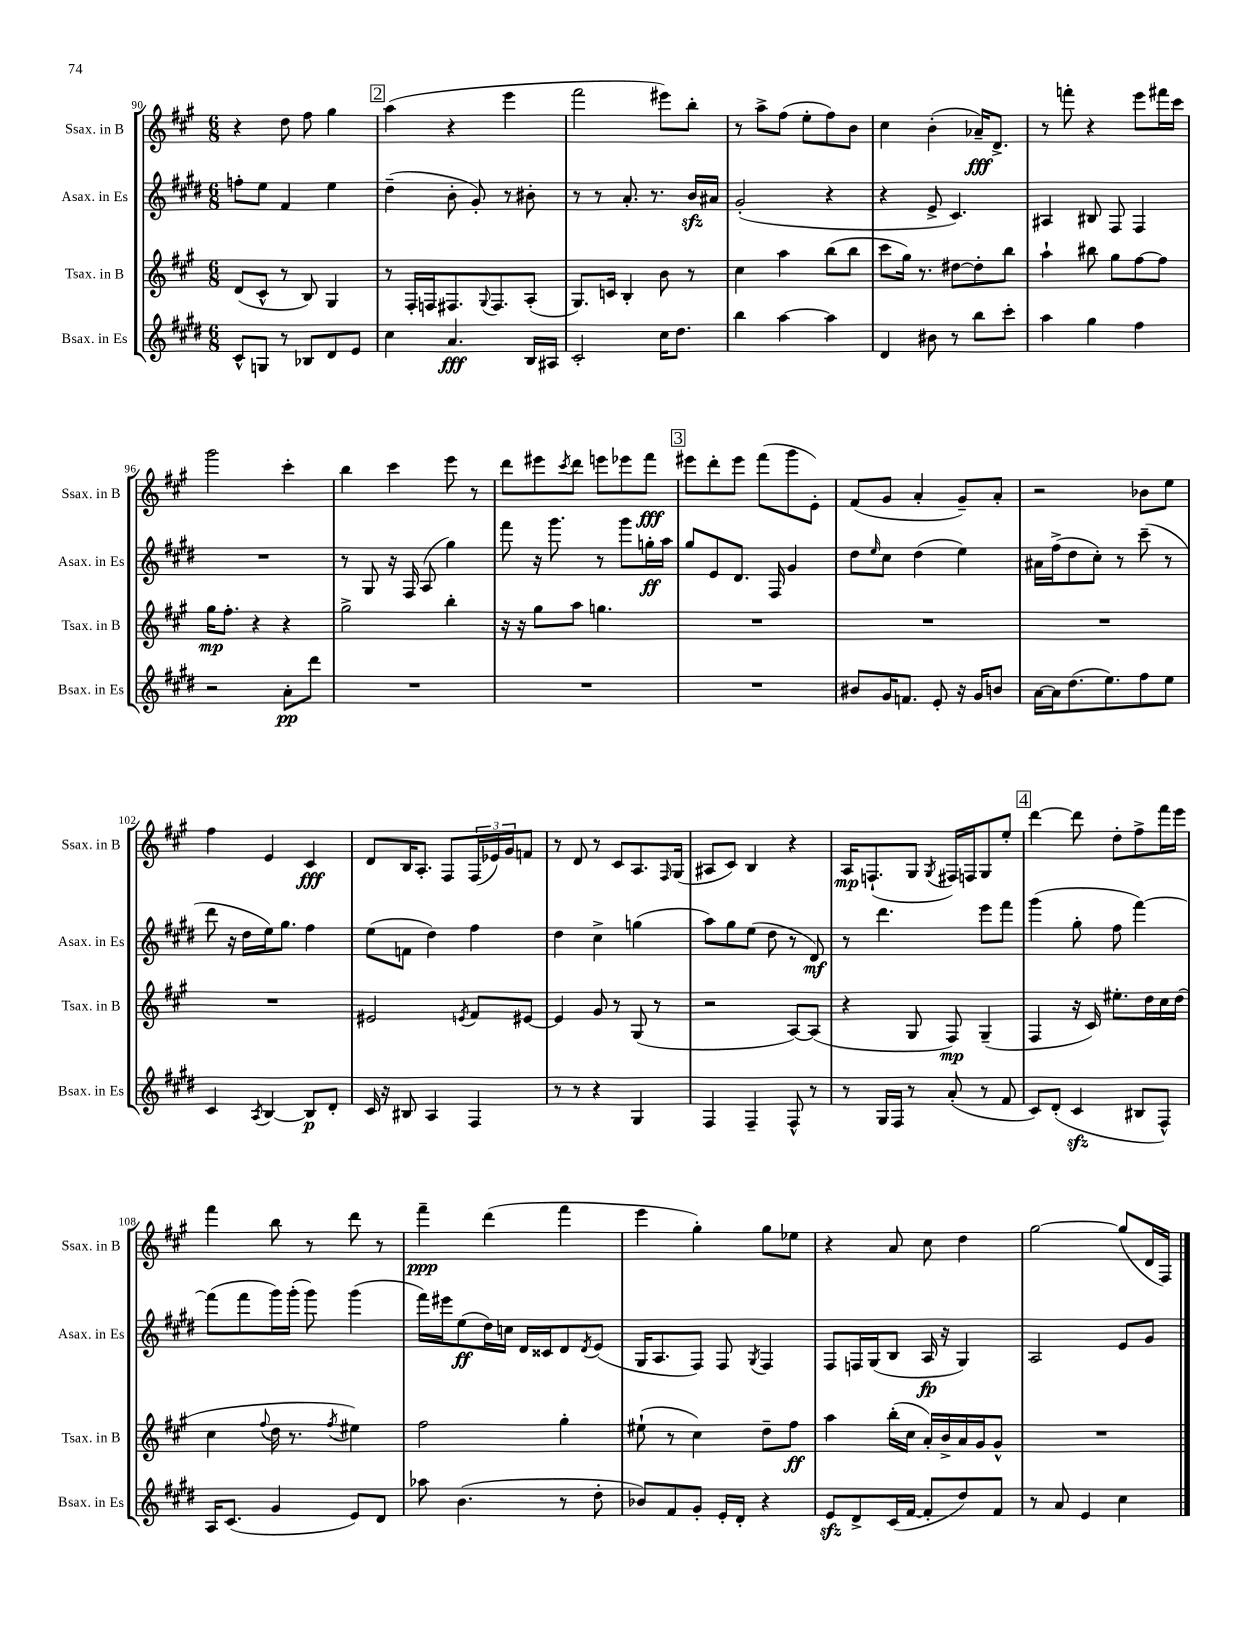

**kern	**dynam	**kern	**dynam	**kern	**dynam	**kern	**dynam
*part4	*part4	*part3	*part3	*part2	*part2	*part1	*part1
*staff4	*staff4	*staff3	*staff3	*staff2	*staff2	*staff1	*staff1
*I"Bsax. in Es	*	*I"Tsax. in B	*	*I"Asax. in Es	*	*I"Ssax. in B	*
*I'Bsax. in Es	*	*I'Tsax. in B	*	*I'Asax. in Es	*	*I'Ssax. in B	*
*clefG2	*	*clefG2	*	*clefG2	*	*clefG2	*
*k[f#c#g#d#]	*	*k[f#c#g#]	*	*k[f#c#g#d#]	*	*k[f#c#g#]	*
*M6/8	*	*M6/8	*	*M6/8	*	*M6/8	*
=90	=90	=90	=90	=90	=90	=90	=90
8c#^^/L	.	(8d/L	.	8ffn'\L	.	4r	.
8Gn/J	.	8c#^^/J	.	8ee\J	.	.	.
8r	.	8r	.	4f#/	.	8dd\	.
8B-X/L	.	8B/)	.	.	.	8ff#\	.
8d#/	.	4G#/	.	4ee\	.	4gg#\	.
8e/J	.	.	.	.	.	.	.
!!LO:REH:place=s1:t=2
=91	=91	=91	=91	=91	=91	=91	=91
4cc#\	.	8r	.	(4dd#~\	.	(4aa\	.
.	.	16F#'/LL	.	.	.	.	.
.	.	16Fn/J	.	.	.	.	.
4.a/	fff	8.F#X/	.	8b'\	.	4r	.
.	.	.	.	8g#'/)	.	.	.
.	.	8qqG#/	.	.	.	.	.
.	.	8.F#/	.	.	.	.	.
.	.	.	.	8r	.	4eee\	.
16B/LL	.	(8A'/J	.	8b#X'\	.	.	.
16A#X/JJ	.	.	.	.	.	.	.
=92	=92	=92	=92	=92	=92	=92	=92
2c#'/	.	8.G#/L)	.	8r	.	2fff#\	.
.	.	.	.	8r	.	.	.
.	.	16cn/Jk	.	.	.	.	.
.	.	4B'/	.	8.a'/	.	.	.
.	.	.	.	8.r	.	.	.
16cc#\KL	.	8b\	.	.	.	8eee#X\L)	.
8.dd#\J	.	.	.	.	.	.	.
.	.	8r	.	16bzz/LL	.	8bb'\J	.
.	.	.	.	16a#X/JJ	.	.	.
=93	=93	=93	=93	=93	=93	=93	=93
4bb\	.	4cc#\	.	(2g#'/	.	8r	.
.	.	.	.	.	.	8aa^\L	.
[4aa\	.	4aa\	.	.	.	(8ff#\J	.
.	.	.	.	.	.	8ee'\L	.
4aa\]	.	(8bb\L	.	4r	.	8ff#\)	.
.	.	8bb\J	.	.	.	8b\J	.
=94	=94	=94	=94	=94	=94	=94	=94
4d#/	.	8ccc#\L	.	4r	.	4cc#\	.
.	.	16gg#\Jk)	.	.	.	.	.
.	.	8.r	.	.	.	.	.
8b#X\	.	.	.	8e^/	.	(4b'\	.
8r	.	[8dd#X\L	.	4.c#/)	.	.	.
8bb\L	.	8dd#'\]	.	.	.	16a-X~/KL)	fff
.	.	.	.	.	.	8.d^/J	.
8ccc#'\J	.	8bb\J	.	.	.	.	.
=95	=95	=95	=95	=95	=95	=95	=95
4aa\	.	4aa`\	.	4A#X/	.	8r	.
.	.	.	.	.	.	8fffn'\	.
4gg#\	.	8bb#X\	.	8B#X/	.	4r	.
.	.	8gg#\L	.	8F#/	.	.	.
4ff#\	.	[8ff#\	.	4F#/	.	8eee\L	.
.	.	8ff#\J]	.	.	.	16fff#X\L	.
.	.	.	.	.	.	16ccc#\JJ	.
!!LO:LB:g=z
=96	=96	=96	=96	=96	=96	=96	=96
2r	.	16gg#\KL	mp	2.r	.	2ggg#\	.
.	.	8.ff#'\J	.	.	.	.	.
.	.	4r	.	.	.	.	.
8a'\L	pp	4r	.	.	.	4ccc#'\	.
8ddd#\J	.	.	.	.	.	.	.
=97	=97	=97	=97	=97	=97	=97	=97
2.r	.	2gg#^\	.	8r	.	4bb\	.
.	.	.	.	8G#/	.	.	.
.	.	.	.	16r	.	4ccc#\	.
.	.	.	.	16F#/	.	.	.
.	.	.	.	(8A/	.	.	.
.	.	4bb'\	.	4gg#\)	.	8eee\	.
.	.	.	.	.	.	8r	.
=98	=98	=98	=98	=98	=98	=98	=98
2.r	.	16r	.	8fff#\	.	8ddd\L	.
.	.	16r	.	.	.	.	.
.	.	8gg#\L	.	16r	.	8eee#X\	.
.	.	.	.	8.ggg#\	.	.	.
.	.	.	.	.	.	8qccc#/	.
.	.	8aa\J	.	.	.	8ddd\J	.
.	.	4.ggn\	.	8r	.	8eeen\L	.
.	.	.	.	8ggg#\L	.	8eee-X\	.
.	.	.	.	16ggn'\L	ff	8fff#\J	fff
.	.	.	.	16aa\JJ	.	.	.
!!LO:REH:place=s1:t=3
=99	=99	=99	=99	=99	=99	=99	=99
2.r	.	2.r	.	8gg#/L	.	8eee#X\L	.
.	.	.	.	8e/	.	8ddd'\	.
.	.	.	.	8.d#/J	.	8eee#\J	.
.	.	.	.	.	.	(8fff#\L	.
.	.	.	.	16F#/	.	.	.
.	.	.	.	4g#/	.	8ggg#\	.
.	.	.	.	.	.	8e'\J)	.
=100	=100	=100	=100	=100	=100	=100	=100
8b#X/L	.	2.r	.	8dd#\L	.	(8f#/L	.
.	.	.	.	16qqee/	.	.	.
16g#/K	.	.	.	8cc#\J	.	8g#/J	.
8.fn/J	.	.	.	.	.	.	.
.	.	.	.	(4dd#\	.	4a'/	.
8e'/	.	.	.	.	.	.	.
16r	.	.	.	4ee\)	.	8g#~/L)	.
16g#/KL	.	.	.	.	.	.	.
8bn/J	.	.	.	.	.	8a'/J	.
=101	=101	=101	=101	=101	=101	=101	=101
[16a\LL	.	2.r	.	16a#X\LL	.	2r	.
16a\J]	.	.	.	(16ff#^\J	.	.	.
(8.dd#\	.	.	.	8dd#\	.	.	.
.	.	.	.	8cc#'\J)	.	.	.
8.ee\)	.	.	.	.	.	.	.
.	.	.	.	8r	.	.	.
8ff#\	.	.	.	(8ccc#~\	.	8b-X\L	.
8ee\J	.	.	.	8r	.	8ee\J	.
!!LO:LB:g=z
=102	=102	=102	=102	=102	=102	=102	=102
4c#/	.	2.r	.	8ddd#\	.	4ff#\	.
.	.	.	.	16r	.	.	.
.	.	.	.	16dd#\LL	.	.	.
8qA/	.	.	.	.	.	.	.
[4B/	.	.	.	16ee\J)	.	4e/	.
.	.	.	.	8.gg#\J	.	.	.
8B/L]	p	.	.	4ff#\	.	4c#/	fff
8d#'/J	.	.	.	.	.	.	.
=103	=103	=103	=103	=103	=103	=103	=103
16c#/	.	2e#X/	.	(8ee\L	.	8d/L	.
16r	.	.	.	.	.	.	.
8B#X/	.	.	.	8fn\J	.	16B/K	.
.	.	.	.	.	.	8.A'/J	.
4A/	.	.	.	4dd#\)	.	.	.
.	.	.	.	.	.	8F#/L	.
.	.	8qen/	.	.	.	.	.
4F#/	.	8f#/L	.	4ff#\	.	(24F#/L	.
.	.	.	.	.	.	24e-X/)	.
.	.	.	.	.	.	24g#/J	.
.	.	[8e#X/J	.	.	.	8fn/J	.
=104	=104	=104	=104	=104	=104	=104	=104
8r	.	4e#/]	.	4dd#\	.	8r	.
8r	.	.	.	.	.	8d/	.
4r	.	8g#/	.	4cc#^\	.	8r	.
.	.	8r	.	.	.	8c#/L	.
4G#/	.	(8G#/	.	(4ggn\	.	8.A/	.
.	.	8r	.	.	.	.	.
.	.	.	.	.	.	16qqF#/	.
.	.	.	.	.	.	(16G#/Jk	.
=105	=105	=105	=105	=105	=105	=105	=105
4F#/	.	2r	.	8aa\L)	.	8A#X/L	.
.	.	.	.	8gg#\	.	8c#/J)	.
4F#~/	.	.	.	(8ee\J	.	4B/	.
.	.	.	.	8dd#\	.	.	.
8F#^^/	.	[8A/L)	.	8r	.	4r	.
8r	.	(8A/J]	.	8d#/)	mf	.	.
=106	=106	=106	=106	=106	=106	=106	=106
8r	.	4r	.	8r	.	16A/KL	mp
.	.	.	.	.	.	(8.Fn`/	.
16G#/LL	.	.	.	4.ddd#\	.	.	.
16F#/JJ	.	.	.	.	.	.	.
8r	.	8G#/	.	.	.	8G#/J	.
.	.	.	.	.	.	8qG#/	.
(8a'/	.	8F#/)	mp	.	.	16F#X/LL)	.
.	.	.	.	.	.	16Fn/J	.
8r	.	(4G#~/	.	8eee\L	.	8G#/	.
8f#/	.	.	.	8fff#\J	.	8ee'/J	.
!!LO:REH:place=s1:t=4
=107	=107	=107	=107	=107	=107	=107	=107
8c#/L)	.	4F#/	.	(4ggg#\	.	[4ddd\	.
(8d#'/J	.	.	.	.	.	.	.
4c#zz/	.	16r	.	8gg#'\	.	8ddd\]	.
.	.	16c#/)	.	.	.	.	.
.	.	8.ee#X'\L	.	8ff#\	.	8dd'\L	.
8B#X/L	.	.	.	[4fff#\)	.	8ff#^\	.
.	.	16dd\L	.	.	.	.	.
8F#^^/J)	.	16cc#\	.	.	.	16fff#\L	.
.	.	(16dd\JJ	.	.	.	16eee\JJ	.
!!LO:LB:g=z
=108	=108	=108	=108	=108	=108	=108	=108
16A/KL	.	4cc#\	.	(8fff#\L]	.	4fff#\	.
(8.c#/J	.	.	.	.	.	.	.
.	.	.	.	8fff#\	.	.	.
.	.	8qqff#/	.	.	.	.	.
4g#/	.	16dd\	.	16ggg#\L)	.	8bb\	.
.	.	8.r	.	(16ggg#'\JJ	.	.	.
.	.	.	.	8ggg#\)	.	8r	.
.	.	8qff#/	.	.	.	.	.
8e/L)	.	4ee#X\)	.	(4ggg#\	.	8ddd\	.
8d#/J	.	.	.	.	.	8r	.
=109	=109	=109	=109	=109	=109	=109	=109
8aa-X\	.	2ff#\	.	16fff#\LL)	.	4fff#~\	ppp
.	.	.	.	16eee#X\J	.	.	.
(4.b\	.	.	.	(8ee\	ff	.	.
.	.	.	.	16dd#\L)	.	(4ddd\	.
.	.	.	.	16ccn\JJ	.	.	.
.	.	.	.	16d#/LL	.	.	.
.	.	.	.	16c##X/J	.	.	.
8r	.	4gg#'\	.	8d#/	.	4fff#\	.
.	.	.	.	8qd#/	.	.	.
8dd#'\	.	.	.	(8e/J	.	.	.
=110	=110	=110	=110	=110	=110	=110	=110
8b-X/L)	.	(8ee#X`\	.	16G#/KL	.	4eee\	.
.	.	.	.	8.A/	.	.	.
8f#/	.	8r	.	.	.	.	.
8g#'/J	.	4cc#\)	.	8F#/J)	.	4gg#'\)	.
16e'/LL	.	.	.	8F#/	.	.	.
16d#'/JJ	.	.	.	.	.	.	.
.	.	.	.	8qG#/	.	.	.
4r	.	8dd~\L	.	4F#/	.	8gg#\L	.
.	.	8ff#\J	ff	.	.	8ee-X\J	.
=111	=111	=111	=111	=111	=111	=111	=111
8ezz/L	.	4aa\	.	8F#/L	.	4r	.
8d#^/	.	.	.	16Fn/L	.	.	.
.	.	.	.	(16G#/J	.	.	.
(16c#/L	.	(16bb'\LL	.	8B/J	.	8a/	.
[16f#/JJ	.	16cc#\JJ	.	.	.	.	.
8f#'/L]	.	16a'/LL)	.	16A/	fp	8cc#\	.
.	.	16b^/	.	16r	.	.	.
8dd#/)	.	16a/	.	4G#/)	.	4dd\	.
.	.	16g#/J	.	.	.	.	.
8f#/J	.	8g#^^/J	.	.	.	.	.
=112	=112	=112	=112	=112	=112	=112	=112
8r	.	2.r	.	2A/	.	[2gg#\	.
8a/	.	.	.	.	.	.	.
4e/	.	.	.	.	.	.	.
4cc#\	.	.	.	8e/L	.	(8gg#/L]	.
.	.	.	.	8g#/J	.	16d/L	.
.	.	.	.	.	.	16F#/JJ)	.
==	==	==	==	==	==	==	==
*-	*-	*-	*-	*-	*-	*-	*-
